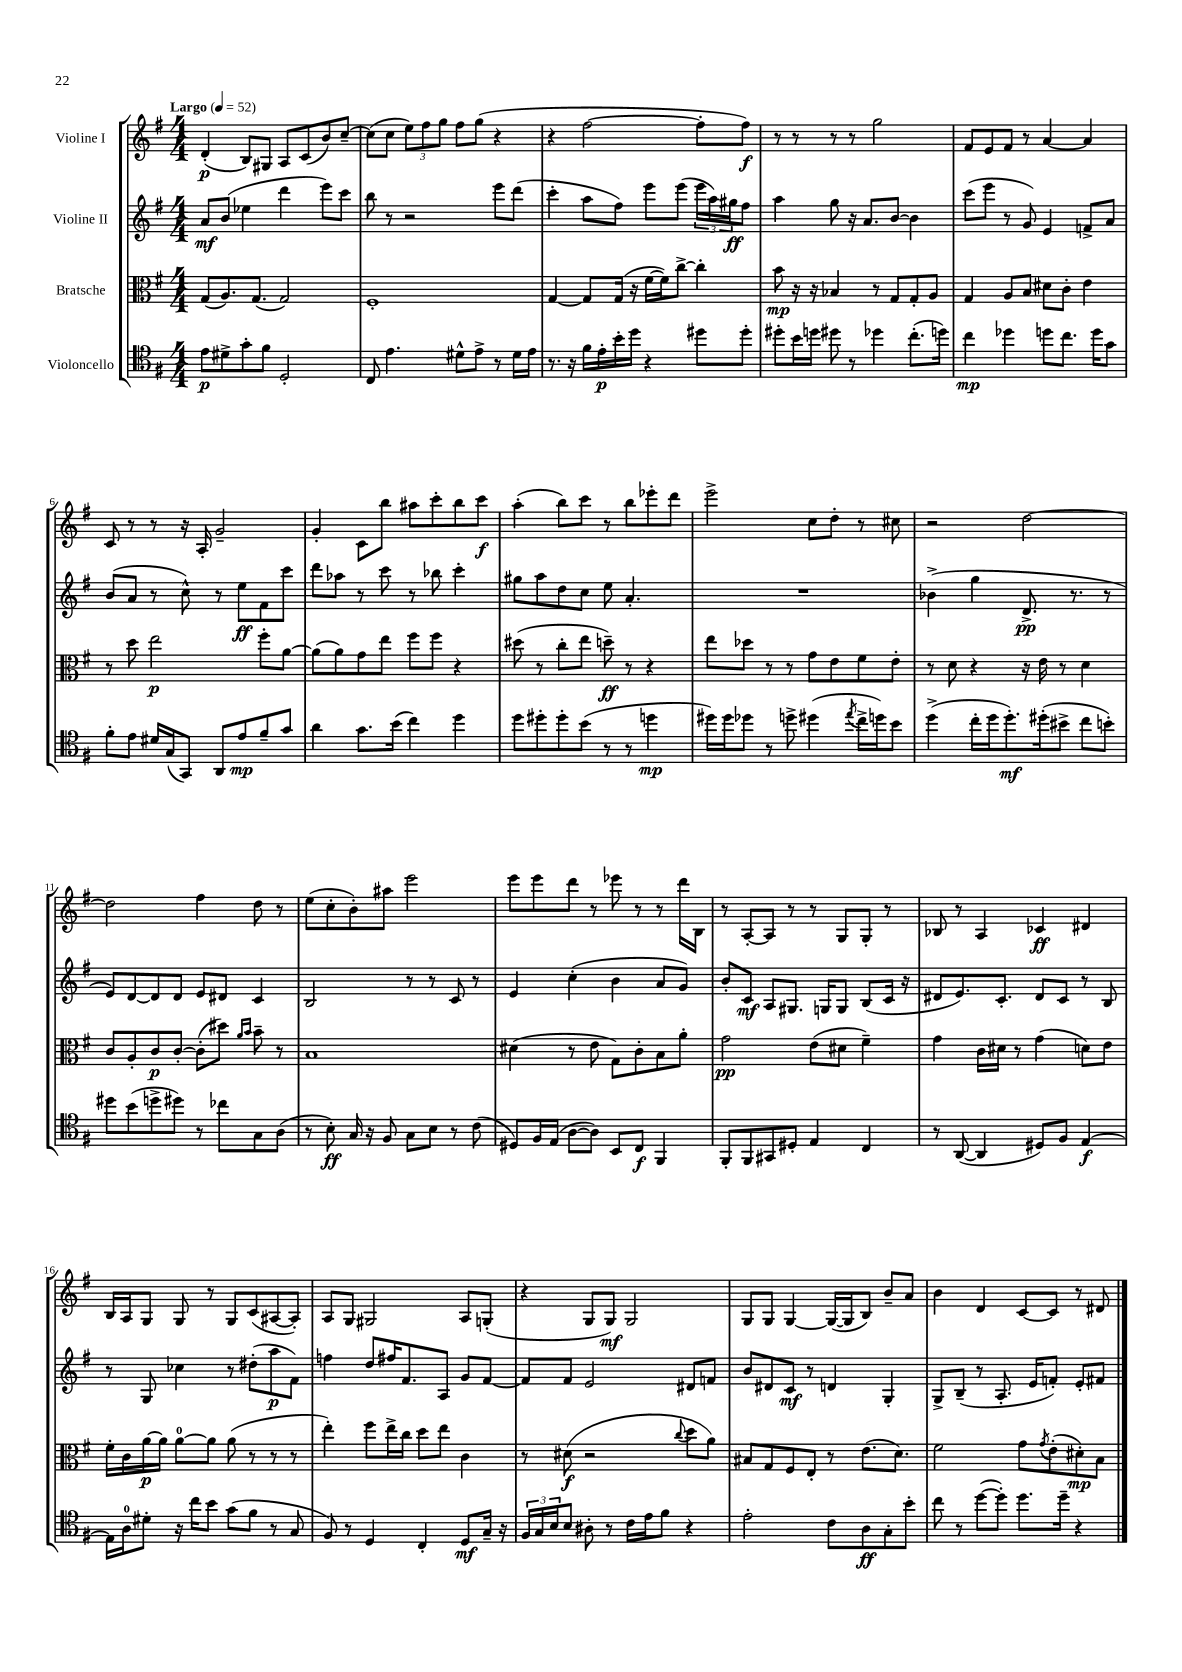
<<
\new StaffGroup <<
\new Staff = "s0" \with { instrumentName = "Violine I" } {
    \clef treble \key g \major \numericTimeSignature \time 4/4 \tempo "Largo" 4 = 52
    d'4-.\p( b8) gis8 a8 c'8( b'8) c''8~-- |
    c''8( c''8 \tuplet 3/2 { e''8) fis''8 g''8 } fis''8 g''8( r4 |
    r4 fis''2~ fis''8-. fis''8\f) |
    r8 r8 r8 r8 g''2 |
    fis'8 e'8 fis'8 r8 a'4~ a'4 |
    c'8 r8 r8 r16 a16-. g'2-- |
    g'4-. c'8 b''8 ais''8 c'''8-. b''8 c'''8\f |
    a''4-.( b''8) c'''8 r8 b''8 ees'''8-. d'''8 |
    e'''2-> c''8 d''8-. r8 cis''8 |
    r2 d''2~ |
    d''2 fis''4 d''8 r8 |
    e''8( c''8-. b'8-.) ais''8 e'''2 |
    e'''8 e'''8 d'''8 r8 ees'''8 r8 r8 d'''16 b16 |
    r8 a8~-. a8 r8 r8 g8 g8-. r8 |
    bes8 r8 a4 ces'4\ff dis'4 |
    b16 a16 g8 g8 r8 g8 c'8( ais8~ ais8-.) |
    a8 g8 gis2 a8 g8-.( |
    r4 g8 g8\mf) g2 |
    g8 g8 g4~ g16~( g16 b8) b'8-- a'8 |
    b'4 d'4 c'8~ c'8 r8 dis'8 \bar "|." |
}
\new Staff = "s1" \with { instrumentName = "Violine II" } {
    \clef treble \key g \major \numericTimeSignature \time 4/4
    a'8\mf b'8( ees''4 d'''4 e'''8) c'''8 |
    b''8 r8 r2 e'''8 d'''8( |
    c'''4-. a''8 fis''8) e'''8 e'''8( \tuplet 3/2 { e'''16 a''16) gis''16\ff } fis''8 |
    a''4 g''8 r16 a'8. b'8~ b'4 |
    c'''8( e'''8 r8 g'8) e'4 f'8-> a'8 |
    b'8( a'8 r8 c''8-^) r8 e''8\ff fis'8 c'''8 |
    d'''8 aes''8 r8 c'''8 r8 bes''8 c'''4-. |
    gis''8 a''8 d''8 c''8 e''8 a'4.-. |
    R1 |
    bes'4->( g''4 d'8.->\pp r8. r8 |
    e'8) d'8~ d'8 d'8 e'8 dis'8 c'4 |
    b2 r8 r8 c'8 r8 |
    e'4 c''4-.( b'4 a'8 g'8) |
    b'8-. c'8\mf a8 gis8. g16 g8 b8( c'16 r16 |
    dis'8 e'8.) c'8.-. dis'8 c'8 r8 b8 |
    r8 g8 ces''4 r8 dis''8-.( a''8\p fis'8) |
    f''4 d''8 fis''16 fis'8. a8 g'8 fis'8~ |
    fis'8 fis'8 e'2 dis'8 f'8 |
    b'8 dis'8 c'8\mf r8 d'4 g4-. |
    g8-> b8--( r8 a8.-. e'16 f'8-.) e'8-. fis'8 \bar "|." |
}
\new Staff = "s2" \with { instrumentName = "Bratsche" } {
    \clef alto \key g \major \numericTimeSignature \time 4/4
    g8( a8.) g8.( g2) |
    fis1-. |
    g4~ g8 g16( r16 fis'16~ fis'16) c''8~-> c''4-. |
    b'8\mp r16 r16 bes4 r8 g8 g8-. a8 |
    g4 a8 b8 dis'8 c'8-. e'4 |
    r8 d''8 e''2\p fis''8-. a'8~ |
    a'8( a'8) g'8 e''8 fis''8 fis''8 r4 |
    dis''8( r8 c''8-. e''8 d''8--\ff) r8 r4 |
    e''8 des''8 r8 r8 g'8 e'8 fis'8 e'8-. |
    r8 d'8 r4 r16 e'16 r8 d'4 |
    c'8 a8-. c'8\p c'8~-. c'8-.( dis''8) \grace { a'16 b'16 } b'8-- r8 |
    b1 |
    dis'4( r8 e'8 g8) c'8-. b8 a'8-. |
    g'2\pp e'8( dis'8 fis'4--) |
    g'4 c'16 dis'16 r8 g'4( d'8) e'8 |
    fis'16-. c'16 a'16~\p a'16 a'8-0~ a'8 a'8( r8 r8 r8 |
    e''4-.) fis''8 e''16-> c''16 d''8 e''8 c'4 |
    r8 dis'8\f( r2 \appoggiatura { c''8 } d''8 a'8) |
    bis8 g8 fis8 e8-. r8 e'8.( d'8.) |
    fis'2 g'8 \acciaccatura { g'8 } e'8-.( dis'8-.\mp) b8 \bar "|." |
}
\new Staff = "s3" \with { instrumentName = "Violoncello" } {
    \clef tenor \key g \major \numericTimeSignature \time 4/4
    e'8\p dis'8-> g'8-. fis'8 d2-. |
    c8 e'4. dis'8-^ e'8-> r8 dis'16 e'16 |
    r8. r16 fis'16 e'16-.\p b'16-. d''16 r4 dis''8 dis''8-. |
    dis''8-. b'16 d''16 dis''8 r8 des''4 c''8.-.( d''16) |
    c''4\mp des''4 d''8 c''8. d''16 g'8 |
    fis'8-. e'8 dis'16 g16( g,8) a,8 e'8\mp fis'8-- g'8 |
    a'4 g'8. b'16( c''4) d''4 |
    d''8 dis''8-. dis''8-. b'8( r8 r8 d''4\mp |
    dis''16) dis''16 des''8 r8 d''8-> dis''4( \acciaccatura { e''8 } c''16-> d''16) b'8 |
    d''4->( c''16-. d''16 d''8.-.\mf) dis''16-.( bis'8-> c''8 b'8-.) |
    dis''8 b'8( d''8-> dis''8) r8 ces''8 g8 a8( |
    r8 b8-.\ff) g16 r16 fis8 g8 b8 r8 c'8( |
    dis8) fis16 e16( a8~ a8) b,8 c8\f fis,4 |
    fis,8-. fis,8 gis,8 dis8-. e4 c4 |
    r8 a,8~( a,4 dis8) fis8 e4~\f |
    e16 a16-0 dis'8-. r16 c''16 b'8 g'8( fis'8 r8 g8 |
    fis8) r8 d4 c4-. d8\mf g16-- r16 |
    \tuplet 3/2 { fis16 g16 b16 } b8 ais8-. r8 c'16 e'16 fis'8 r4 |
    e'2-. c'8 a8\ff g8-. b'8-. |
    c''8 r8 d''8~( d''8-.) d''8. d''16-- r4 \bar "|." |
}
>>
>>
